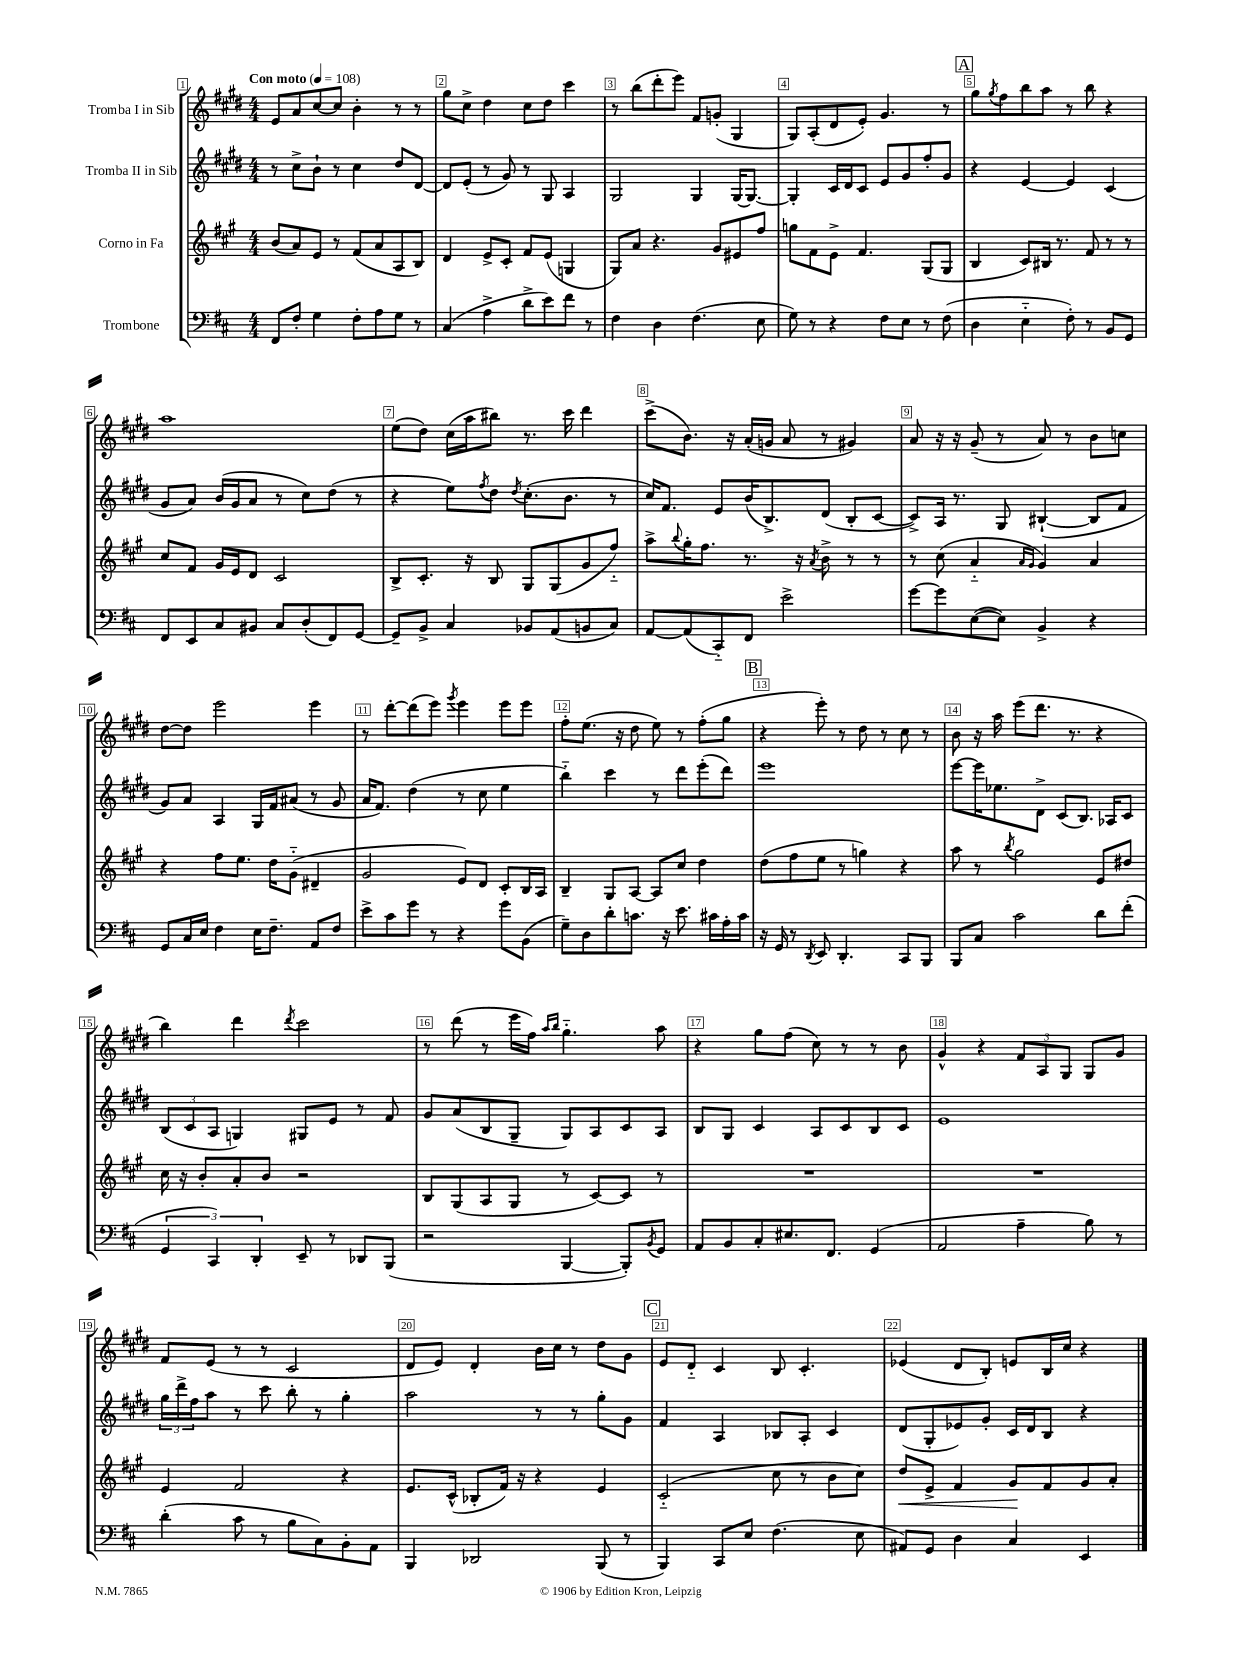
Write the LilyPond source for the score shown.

<<
\new StaffGroup <<
\new Staff = "s0" \with { instrumentName = "Tromba I in Sib" } {
    \clef treble \key e \major \numericTimeSignature \time 4/4 \tempo "Con moto" 4 = 108
    e'8 a'8 cis''8~ cis''8 b'4-. r8 r8 |
    gis''8 cis''8-> dis''4 cis''8 dis''8 cis'''4 |
    r8 b''8( dis'''8-. e'''8) fis'8 g'8-.( gis4 |
    gis8) a8-.( dis'8 e'8-.) gis'4. r8 |
    \mark \markup { \box "A" } gis''8 \acciaccatura { gis''8 } fis''8 b''8 a''8 r8 b''8 r4 |
    a''1 |
    e''8( dis''8) cis''16( a''16 bis''8) r8. cis'''16 dis'''4 |
    cis'''8->( b'8.) r16 a'16-.( g'16 a'8 r8 gis'4) |
    a'8 r16 r16 gis'8--( r8 a'8) r8 b'8 c''8 |
    dis''8~ dis''8 e'''2 e'''4 |
    r8 dis'''8~-. dis'''8( e'''8) \acciaccatura { gis'''8 } e'''4 e'''8 e'''8 |
    fis''8-. e''8.( r16 dis''8 e''8) r8 fis''8-.( gis''8 |
    \mark \markup { \box "B" } r4 e'''8-.) r8 dis''8 r8 cis''8 r8 |
    b'8 r16 a''16 e'''8( dis'''8. r8. r4 |
    b''4) dis'''4 \acciaccatura { dis'''8 } cis'''2 |
    r8 dis'''8( r8 e'''16 fis''16) \grace { a''16 b''16 } gis''4.-_ a''8 |
    r4 gis''8 fis''8( cis''8) r8 r8 b'8 |
    gis'4-^ r4 \tuplet 3/2 { fis'8 a8 gis8 } gis8 gis'8 |
    fis'8 e'8( r8 r8 cis'2 |
    dis'8 e'8) dis'4-. b'16 cis''16 r8 dis''8 gis'8 |
    \mark \markup { \box "C" } e'8 dis'8-_ cis'4 b8 cis'4.-. |
    ees'4( dis'8 b8-.) e'8 b16 cis''16 r4 \bar "|." |
}
\new Staff = "s1" \with { instrumentName = "Tromba II in Sib" } {
    \clef treble \key e \major \numericTimeSignature \time 4/4
    r8 cis''8-> b'8-! r8 cis''4 dis''8 dis'8~ |
    dis'8 e'8-.( r8 gis'8) r8 gis8 a4 |
    gis2 gis4 gis16~ gis8.~ |
    gis4-. cis'16 dis'16 cis'8 e'8 gis'8 fis''8-. gis'8 |
    \mark \markup { \box "A" } r4 e'4~ e'4 cis'4( |
    gis'8 a'8) b'16( gis'16 a'8 r8 cis''8) dis''8( r8 |
    r4 e''8) \acciaccatura { fis''8 } dis''8 \acciaccatura { dis''8 } cis''8.-.( b'8. r8 |
    cis''16) fis'8. e'8 b'16( b8.->) dis'8( b8-. cis'8~ |
    cis'8->) a16 r8. gis8 bis4~-!( bis8 fis'8 |
    gis'8) a'8 a4 gis16 fis'16 ais'8( r8 gis'8 |
    a'16 fis'8.) dis''4( r8 cis''8 e''4 |
    b''4-_) cis'''4 r8 dis'''8 e'''8-.( dis'''8) |
    \mark \markup { \box "B" } e'''1 |
    e'''8~ e'''16 ees''8. dis'8-> cis'8( b8.) aes16 cis'8 |
    \tuplet 3/2 { b8( cis'8 a8 } g4) gis8 e'8 r8 fis'8 |
    gis'8 a'8( b8 gis8-- gis8) a8 cis'8 a8 |
    b8 gis8 cis'4 a8 cis'8 b8 cis'8 |
    e'1 |
    \tuplet 3/2 { gis''16 dis'''16-> fis''16 } a''8 r8 cis'''8 b''8-. r8 gis''4-. |
    a''2 r8 r8 gis''8-. gis'8 |
    \mark \markup { \box "C" } fis'4 a4 bes8 a8-. cis'4 |
    dis'8( gis8-. ees'8) gis'8-. cis'16 dis'16 b8 r4 \bar "|." |
}
\new Staff = "s2" \with { instrumentName = "Corno in Fa" } {
    \clef treble \key a \major \numericTimeSignature \time 4/4
    b'8( a'8) e'8 r8 fis'8( a'8 a8 b8) |
    d'4 e'8-> cis'8-. fis'8 e'8( g4 |
    gis8) a'8 r4. gis'8 eis'8 fis''8 |
    g''8 fis'8 e'8-> fis'4. gis8( gis8 |
    \mark \markup { \box "A" } b4 cis'8) bis16 r8. fis'8 r8 r8 |
    cis''8 fis'8 gis'16 e'16 d'8 cis'2 |
    b8-> cis'8.-. r16 b8 gis8 gis8( gis'8 fis''8-_) |
    a''8-> \appoggiatura { b''8 } gis''16-. fis''8. r8. r16 \acciaccatura { a'8 } b'8-> r8 r8 |
    r8 cis''8( a'4-_ \grace { a'16 gis'16 } gis'4) a'4 |
    r4 fis''8 e''8. d''16 gis'8-_( dis'4-- |
    gis'2 e'8) d'8 cis'8-. b16 a16 |
    b4-- gis8 a8~ a8 cis''8 d''4 |
    \mark \markup { \box "B" } d''8( fis''8 e''8 r8 g''4) r4 |
    a''8 r8 \acciaccatura { b''8 } gis''2 e'8 dis''8 |
    cis''16 r16 b'8-. a'8-. b'8 r2 |
    b8 gis8( a8 gis8 r8 cis'8~) cis'8 r8 |
    R1 |
    R1 |
    e'4 fis'2 r4 |
    e'8. cis'16-^( bes8-. fis'16) r16 r4 e'4 |
    \mark \markup { \box "C" } cis'2-_( cis''8 r8 b'8 cis''8) |
    d''8\< e'8-> fis'4 gis'8\! fis'8 gis'8 a'8-. \bar "|." |
}
\new Staff = "s3" \with { instrumentName = "Trombone" } {
    \clef bass \key d \major \numericTimeSignature \time 4/4
    fis,8 fis8-. g4 fis8-. a8 g8 r8 |
    cis4( a4-> d'8-> e'8) fis'8 r8 |
    fis4 d4 fis4.( e8 |
    g8) r8 r4 fis8 e8 r8 fis8( |
    \mark \markup { \box "A" } d4 e4-_ fis8-.) r8 b,8 g,8 |
    fis,8 e,8 cis8 bis,8 cis8 d8-.( fis,8) g,8~ |
    g,8-- b,8-> cis4 bes,8 a,8( b,8 cis8) |
    a,8~ a,8( cis,8-_) fis,8 e'2-> |
    g'8~ g'8 e8~( e8) b,4-> r4 |
    g,8 cis16 e16 fis4 e16 fis8.-- a,8 fis8 |
    e'8-> cis'8 g'8 r8 r4 g'8 b,8( |
    g8--) d8 d'8-. c'8. r16 e'8. cis'16 a16-. cis'16 |
    \mark \markup { \box "B" } r16 g,16 r8 \acciaccatura { d,8 } e,8 d,4.-. cis,8 b,,8 |
    b,,8 cis8 cis'2 d'8 fis'8-.( |
    \tuplet 3/2 { g,4 cis,4) d,4-. } e,8-- r8 des,8 b,,8( |
    r2 b,,4~ b,,8-.) \acciaccatura { b,8 } g,8 |
    a,8 b,8 cis8-. eis8. fis,8. g,4( |
    a,2 a4-- b8) r8 |
    d'4-.( cis'8 r8 b8 cis8) b,8-. a,8 |
    b,,4 des,2 b,,8( r8 |
    \mark \markup { \box "C" } b,,4) cis,8 e8 fis4.( e8 |
    ais,8) g,8 d4 cis4 e,4 \bar "|." |
}
>>
>>
\layout { \context { \Score \override BarNumber.break-visibility = ##(#f #t #t) barNumberVisibility = #all-bar-numbers-visible \override BarNumber.stencil = #(make-stencil-boxer 0.1 0.3 ly:text-interface::print) } }
